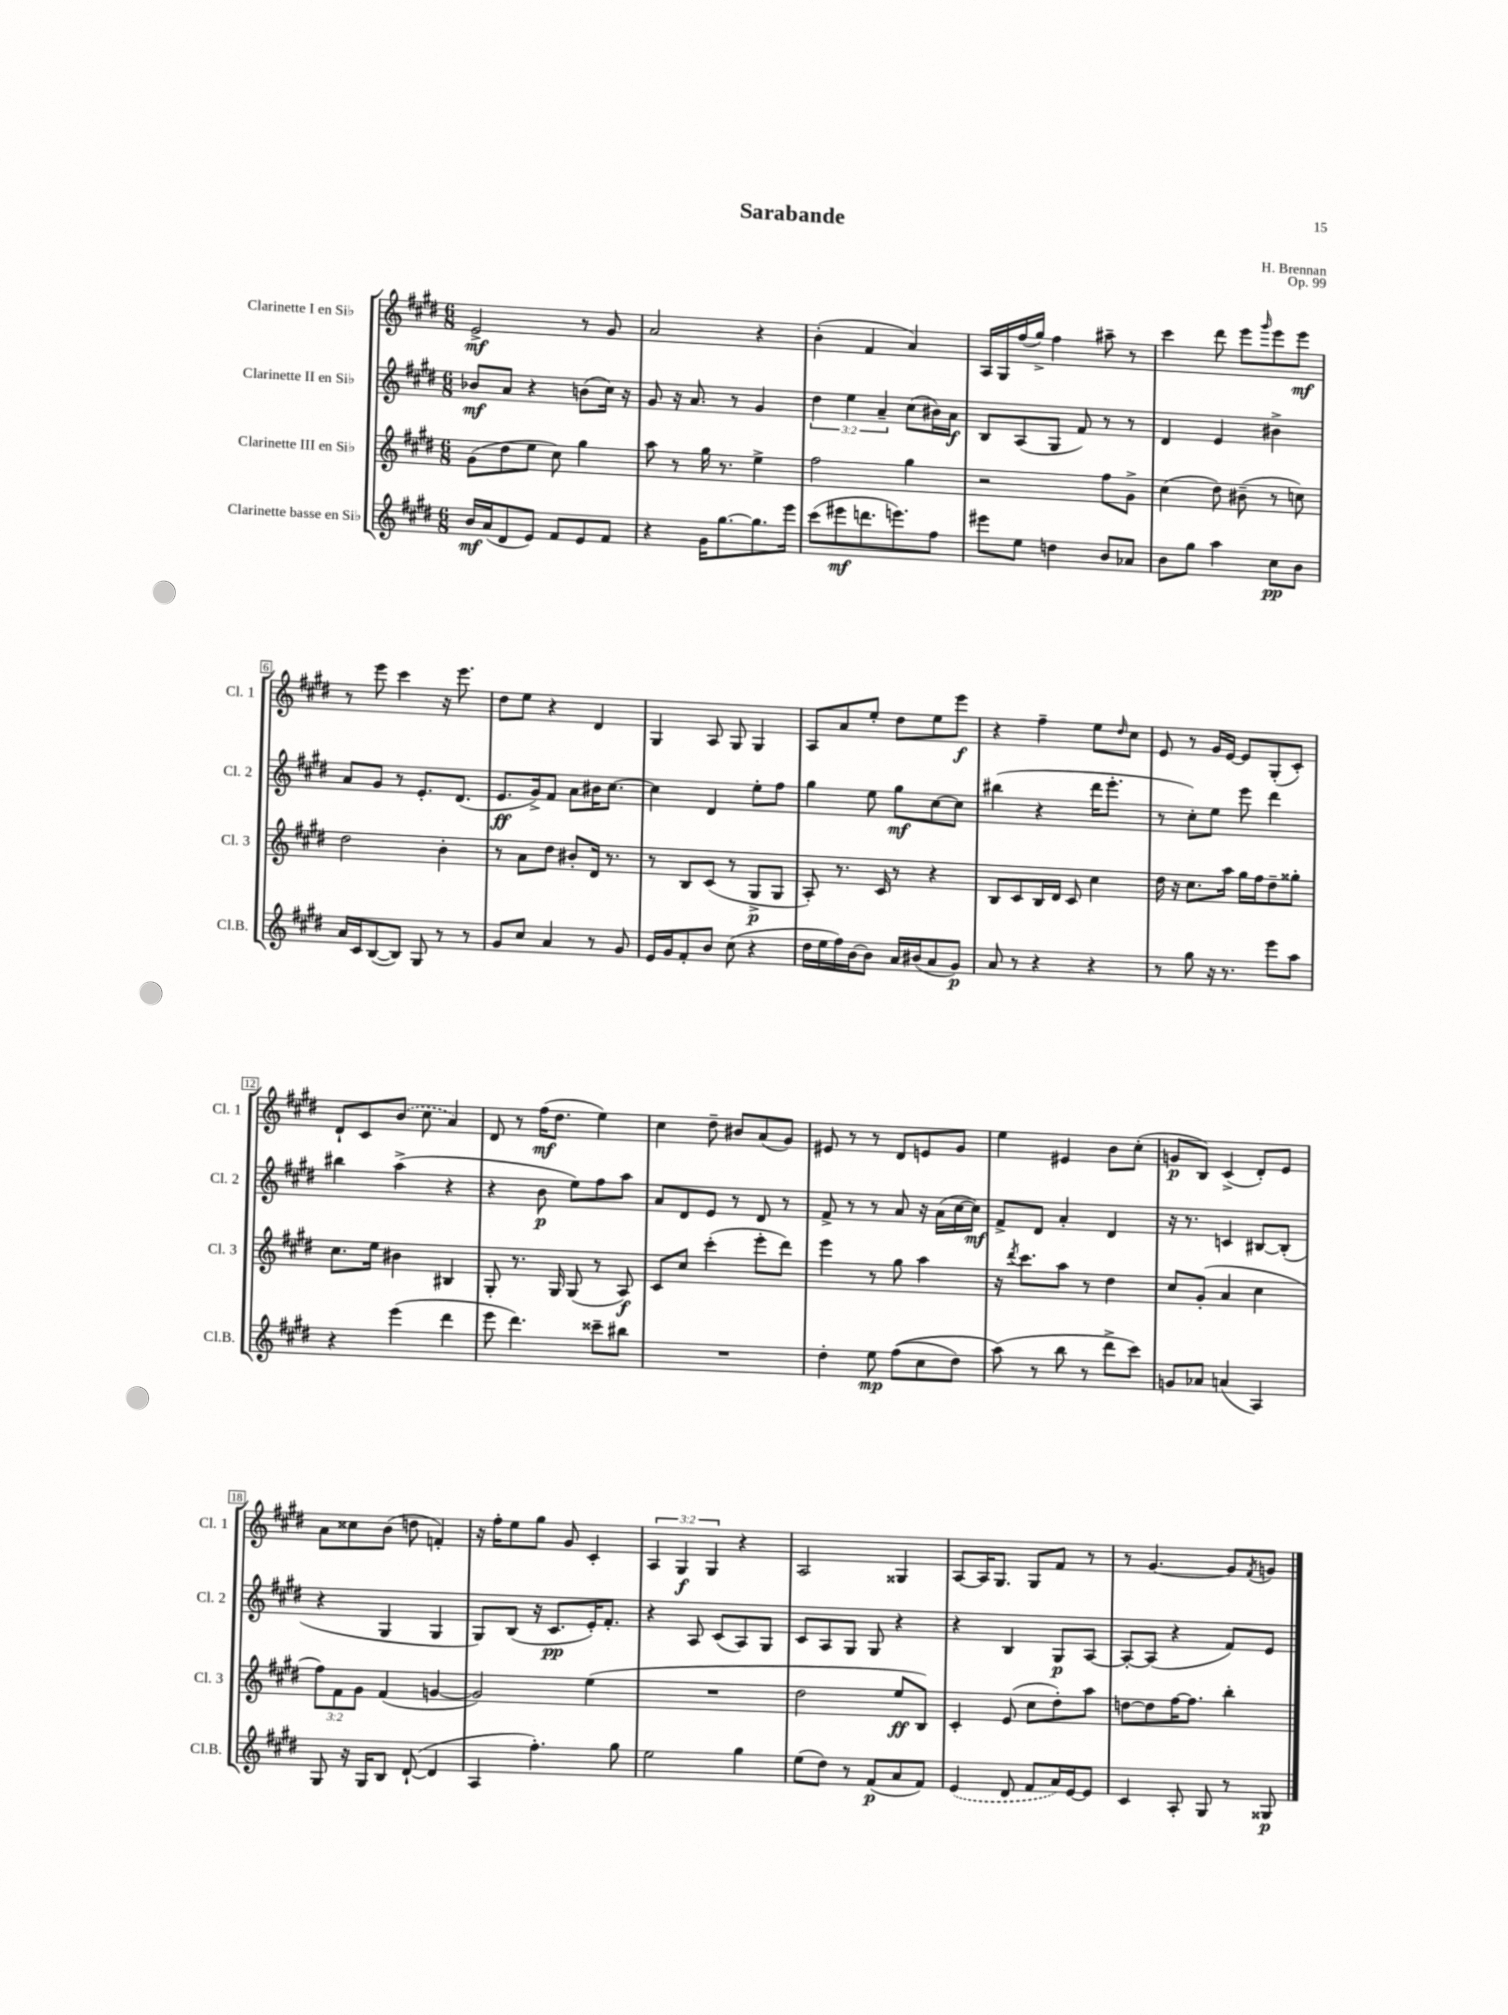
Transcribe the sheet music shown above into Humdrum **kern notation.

**kern	**dynam	**kern	**dynam	**kern	**dynam	**kern	**dynam
*part4	*part4	*part3	*part3	*part2	*part2	*part1	*part1
*staff4	*staff4	*staff3	*staff3	*staff2	*staff2	*staff1	*staff1
*I"Clarinette basse en Si♭	*	*I"Clarinette III en Si♭	*	*I"Clarinette II en Si♭	*	*I"Clarinette I en Si♭	*
*I'Cl.B.	*	*I'Cl. 3	*	*I'Cl. 2	*	*I'Cl. 1	*
*clefG2	*	*clefG2	*	*clefG2	*	*clefG2	*
*k[f#c#g#d#]	*	*k[f#c#g#d#]	*	*k[f#c#g#d#]	*	*k[f#c#g#d#]	*
*M6/8	*	*M6/8	*	*M6/8	*	*M6/8	*
=1	=1	=1	=1	=1	=1	=1	=1
16b/LL	mf	(8g#\L	.	8b-X/L	mf	2e^/	mf
(16a/J	.	.	.	.	.	.	.
8d#/	.	8dd#\	.	8a/J	.	.	.
8e/J)	.	8ee\J	.	4r	.	.	.
8f#/L	.	8cc#\)	.	.	.	.	.
8e/	.	4gg#\	.	(8bn\L	.	8r	.
8f#/J	.	.	.	16cc#\Jk)	.	8g#/	.
.	.	.	.	16r	.	.	.
=2	=2	=2	=2	=2	=2	=2	=2
4r	.	8aa\	.	8g#/	.	2a/	.
.	.	8r	.	16r	.	.	.
.	.	.	.	8.a/	.	.	.
16g#\KL	.	16gg#\	.	.	.	.	.
[8.gg#\	.	8.r	.	.	.	.	.
.	.	.	.	8r	.	.	.
8.gg#\]	.	4ee^\	.	4g#/	.	4r	.
16eee\Jk	.	.	.	.	.	.	.
=3	=3	=3	=3	=3	=3	=3	=3
(8ccc#\L	.	2ff#\	.	6dd#\	.	(4b'\	.
8eee#X\	mf	.	.	.	.	.	.
.	.	.	.	6ee\	.	.	.
8.dddn\	.	.	.	.	.	4f#/	.
.	.	.	.	6a~/	.	.	.
8.eeen\)	.	.	.	.	.	.	.
.	.	4gg#\	.	(8cc#\L	.	4a/)	.
8ff#\J	.	.	.	16b#X\L)	.	.	.
.	.	.	.	16a\JJ	f	.	.
=4	=4	=4	=4	=4	=4	=4	=4
8eee#X\L	.	2r	.	8B/L	.	16A/LL	.
.	.	.	.	.	.	16G#/	.
8ee\J	.	.	.	(8A/	.	(16ff#/	.
.	.	.	.	.	.	16gg#^/JJ)	.
4ddn\	.	.	.	8G#/J	.	4ff#\	.
.	.	.	.	8f#/)	.	.	.
8b/L	.	8ff#\L	.	8r	.	8aa#X~\	.
8a-X/J	.	8g#^\J	.	8r	.	8r	.
=5	=5	=5	=5	=5	=5	=5	=5
8b\L	.	(4cc#\	.	4d#/	.	4ccc#\	.
8gg#\J	.	.	.	.	.	.	.
4aa\	.	8dd#\)	.	4e/	.	8ddd#\	.
.	.	(8b#X~\	.	.	.	8eee\L	.
.	.	.	.	.	.	16qqggg#/	.
8cc#\L	pp	8r	.	4b#X^\	.	8eee\	.
8b\J	.	8ccn\)	.	.	.	8eee\J	mf
!!LO:LB:g=z
=6	=6	=6	=6	=6	=6	=6	=6
16a/LL	.	2dd#\	.	8a/L	.	8r	.
16c#/J	.	.	.	.	.	.	.
([8B/	.	.	.	8g#/J	.	8eee\	.
8B/J])	.	.	.	8r	.	4ccc#\	.
8G#/	.	.	.	8.e'/L	.	.	.
8r	.	4b'\	.	.	.	16r	.
.	.	.	.	(8.d#/J	.	8.eee\	.
8r	.	.	.	.	.	.	.
=7	=7	=7	=7	=7	=7	=7	=7
8g#/L	.	8r	.	8.e/L	ff	8dd#\L	.
8cc#/J	.	8a\L	.	.	.	8ee\J	.
.	.	.	.	16g#^/k)	.	.	.
4a/	.	8dd#\J	.	8f#/J	.	4r	.
.	.	8b#X'/L	.	8a\L	.	.	.
8r	.	16d#/Jk	.	16b#X\K	.	4d#/	.
.	.	8.r	.	[8.cc#\J	.	.	.
8g#/	.	.	.	.	.	.	.
=8	=8	=8	=8	=8	=8	=8	=8
16e/LL	.	8r	.	4cc#\]	.	4G#/	.
16g#/J	.	.	.	.	.	.	.
8f#'/	.	8B/L	.	.	.	.	.
8b/J	.	(8c#/J	.	4d#/	.	8A/	.
(8cc#\	.	8r	.	.	.	8G#/	.
4r	.	8G#^/L	p	8ee'\L	.	4G#/	.
.	.	8G#/J	.	8ff#\J	.	.	.
=9	=9	=9	=9	=9	=9	=9	=9
16dd#\LL	.	8A'/)	.	4gg#\	.	8A/L	.
16ee\	.	.	.	.	.	.	.
16ff#\)	.	8.r	.	.	.	8a/	.
[16b\J	.	.	.	.	.	.	.
8b\J]	.	.	.	8ee\	.	8ee'/J	.
.	.	16c#/	.	.	.	.	.
16a/LL	.	8r	.	8gg#\L	mf	8dd#\L	.
(16b#X/J	.	.	.	.	.	.	.
8a/	.	4r	.	[8cc#\	.	8ee\	.
8g#/J)	p	.	.	8cc#\J]	.	8eee\J	f
=10	=10	=10	=10	=10	=10	=10	=10
8a/	.	8B/L	.	(4bb#X\	.	4r	.
8r	.	8c#/	.	.	.	.	.
4r	.	16B/L	.	4r	.	4ff#~\	.
.	.	16d#/JJ	.	.	.	.	.
.	.	8c#/	.	.	.	.	.
4r	.	4cc#\	.	16ddd#\KL	.	8ee\L	.
.	.	.	.	8.eee'\J	.	.	.
.	.	.	.	.	.	16qqdd#/	.
.	.	.	.	.	.	8cc#\J	.
=11	=11	=11	=11	=11	=11	=11	=11
8r	.	16dd#\	.	8r	.	8e/	.
.	.	16r	.	.	.	.	.
8gg#\	.	8.cc#\L	.	8cc#'\L)	.	8r	.
16r	.	.	.	8ee\J	.	16g#/LL	.
8.r	.	16aa\Jk	.	.	.	[16e/JJ	.
.	.	16gg#\LL	.	8eee\	.	8e/L]	.
.	.	16ff#\J	.	.	.	.	.
8eee\L	.	8dd#~\	.	4ddd#\	.	(8G#'/	.
8aa\J	.	8gg##X'\J	.	.	.	8c#'/J)	.
!!LO:LB:g=z
=12	=12	=12	=12	=12	=12	=12	=12
4r	.	8.cc#\L	.	4bb#X\	.	8d#`/L	.
.	.	.	.	.	.	8c#/	.
.	.	16ee\Jk	.	.	.	.	.
(4eee\	.	4b#X\	.	(4aa^\	.	(8b/J	.
.	.	.	.	.	.	8cc#\	.
4ddd#\	.	4B#X/	.	4r	.	4a/)	.
=13	=13	=13	=13	=13	=13	=13	=13
8eee\	.	8G#'/	.	4r	.	8d#/	.
4.ddd#\)	.	8.r	.	.	.	8r	.
.	.	.	.	8b\	p	(16ff#\KL	mf
.	.	16G#/	.	.	.	8.dd#\J	.
.	.	(8G#/	.	8ee\L)	.	.	.
8ccc##X~\L	.	8r	.	8ff#\	.	4ee\)	.
8bb#X\J	.	8A/)	f	8aa\J	.	.	.
=14	=14	=14	=14	=14	=14	=14	=14
2.r	.	8c#/L	.	8a/L	.	4cc#\	.
.	.	8cc#/J	.	8d#/	.	.	.
.	.	(4ccc#'\	.	8e/J	.	8dd#~\	.
.	.	.	.	8r	.	8b#X/L	.
.	.	8eee'\L	.	8d#/	.	(8a/	.
.	.	8ddd#\J)	.	8r	.	8g#/J)	.
=15	=15	=15	=15	=15	=15	=15	=15
4dd#'\	.	4eee\	.	8f#^/	.	8e#X/	.
.	.	.	.	8r	.	8r	.
8ee\	mp	8r	.	8r	.	8r	.
((8ff#\L	.	8gg#\	.	8a/	.	8d#/L	.
8cc#\	.	4aa\	.	16r	.	8en/	.
.	.	.	.	(16a\LL	.	.	.
8dd#\J)	.	.	.	[16cc#\	.	8g#/J	.
.	.	.	.	16cc#\JJ])	mf	.	.
=16	=16	=16	=16	=16	=16	=16	=16
(8aa\)	.	16r	.	8f#^/L	.	4ee\	.
.	.	8qddd#/	.	.	.	.	.
.	.	8.ccc#\L	.	.	.	.	.
8r	.	.	.	8d#/J	.	.	.
8bb\	.	8aa\J	.	4a'/	.	4e#X/	.
8r	.	8r	.	.	.	.	.
8ddd#^\L	.	4dd#\	.	4d#/	.	8b\L	.
8ccc#\J)	.	.	.	.	.	(8cc#'\J	.
=17	=17	=17	=17	=17	=17	=17	=17
8gn/L	.	8cc#/L	.	16r	.	8gn/L	p
.	.	.	.	8.r	.	.	.
8a-X/J	.	(8g#'/J	.	.	.	8B/J)	.
(4an/	.	4a/	.	4cn/	.	(4c#^/	.
4A/)	.	4cc#\	.	[8B#X/L	.	8d#'/L)	.
.	.	.	.	(8B#'/J]	.	8e/J	.
!!LO:LB:g=z
=18	=18	=18	=18	=18	=18	=18	=18
8G#/	.	12ff#\L)	.	4r	.	8a\L	.
.	.	12f#\	.	.	.	.	.
16r	.	.	.	.	.	8cc##X\	.
.	.	12g#\J	.	.	.	.	.
16G#/KL	.	.	.	.	.	.	.
8B/J	.	(4f#/	.	4G#/	.	(8b\J	.
([8d#`/	.	.	.	.	.	8ddn\	.
4d#/]	.	[4gn/	.	4G#/	.	4fn'/)	.
=19	=19	=19	=19	=19	=19	=19	=19
4A/	.	2g/])	.	8G#/L)	.	16r	.
.	.	.	.	.	.	16ff#'\KL	.
.	.	.	.	(8B/J	.	8ee\	.
4.ff#'\)	.	.	.	16r	.	8gg#\J	.
.	.	.	.	8.c#/L	pp	.	.
.	.	.	.	.	.	8g#/	.
.	.	(4ee\	.	16e'/K)	.	4c#'/	.
.	.	.	.	8.f#'/J	.	.	.
8gg#\	.	.	.	.	.	.	.
=20	=20	=20	=20	=20	=20	=20	=20
2ee\	.	2.r	.	4r	.	6A/	.
.	.	.	.	.	.	6G#/	f
.	.	.	.	8A/	.	.	.
.	.	.	.	.	.	6G#/	.
.	.	.	.	(8c#/L	.	.	.
4gg#\	.	.	.	8A/)	.	4r	.
.	.	.	.	8G#/J	.	.	.
=21	=21	=21	=21	=21	=21	=21	=21
(8ee\L	.	2dd#\	.	8c#/L	.	2A/	.
8dd#\J)	.	.	.	8A/	.	.	.
8r	.	.	.	8G#/J	.	.	.
(8f#/L	p	.	.	8G#/	.	.	.
8a/	.	8ee/L	ff	4r	.	4G##X/	.
8f#/J)	.	8B/J)	.	.	.	.	.
=22	=22	=22	=22	=22	=22	=22	=22
(4e/	.	4c#'/	.	4r	.	[8A/L	.
.	.	.	.	.	.	16A/K]	.
.	.	.	.	.	.	8.G#/J	.
8d#/	.	(8e/	.	4B/	.	.	.
8f#/L	.	8cc#\L	.	.	.	8G#/L	.
16a/L)	.	8dd#'\)	.	8G#/L	p	8f#/J	.
[16e/J	.	.	.	.	.	.	.
8e/J]	.	8aa\J	.	[8A/J	.	8r	.
=23	=23	=23	=23	=23	=23	=23	=23
4c#/	.	[8ddn\L	.	8A'/L_	.	8r	.
.	.	8dd\]	.	(8A/J]	.	[4.g#/	.
8A'/	.	[16ff#\K	.	4r	.	.	.
.	.	8.ff#\J]	.	.	.	.	.
8G#/	.	.	.	.	.	.	.
8r	.	4bb'\	.	8f#/L)	.	8g#/L]	.
.	.	.	.	.	.	8qf#/	.
8G##X/	p	.	.	8e/J	.	8gn/J	.
==	==	==	==	==	==	==	==
*-	*-	*-	*-	*-	*-	*-	*-
